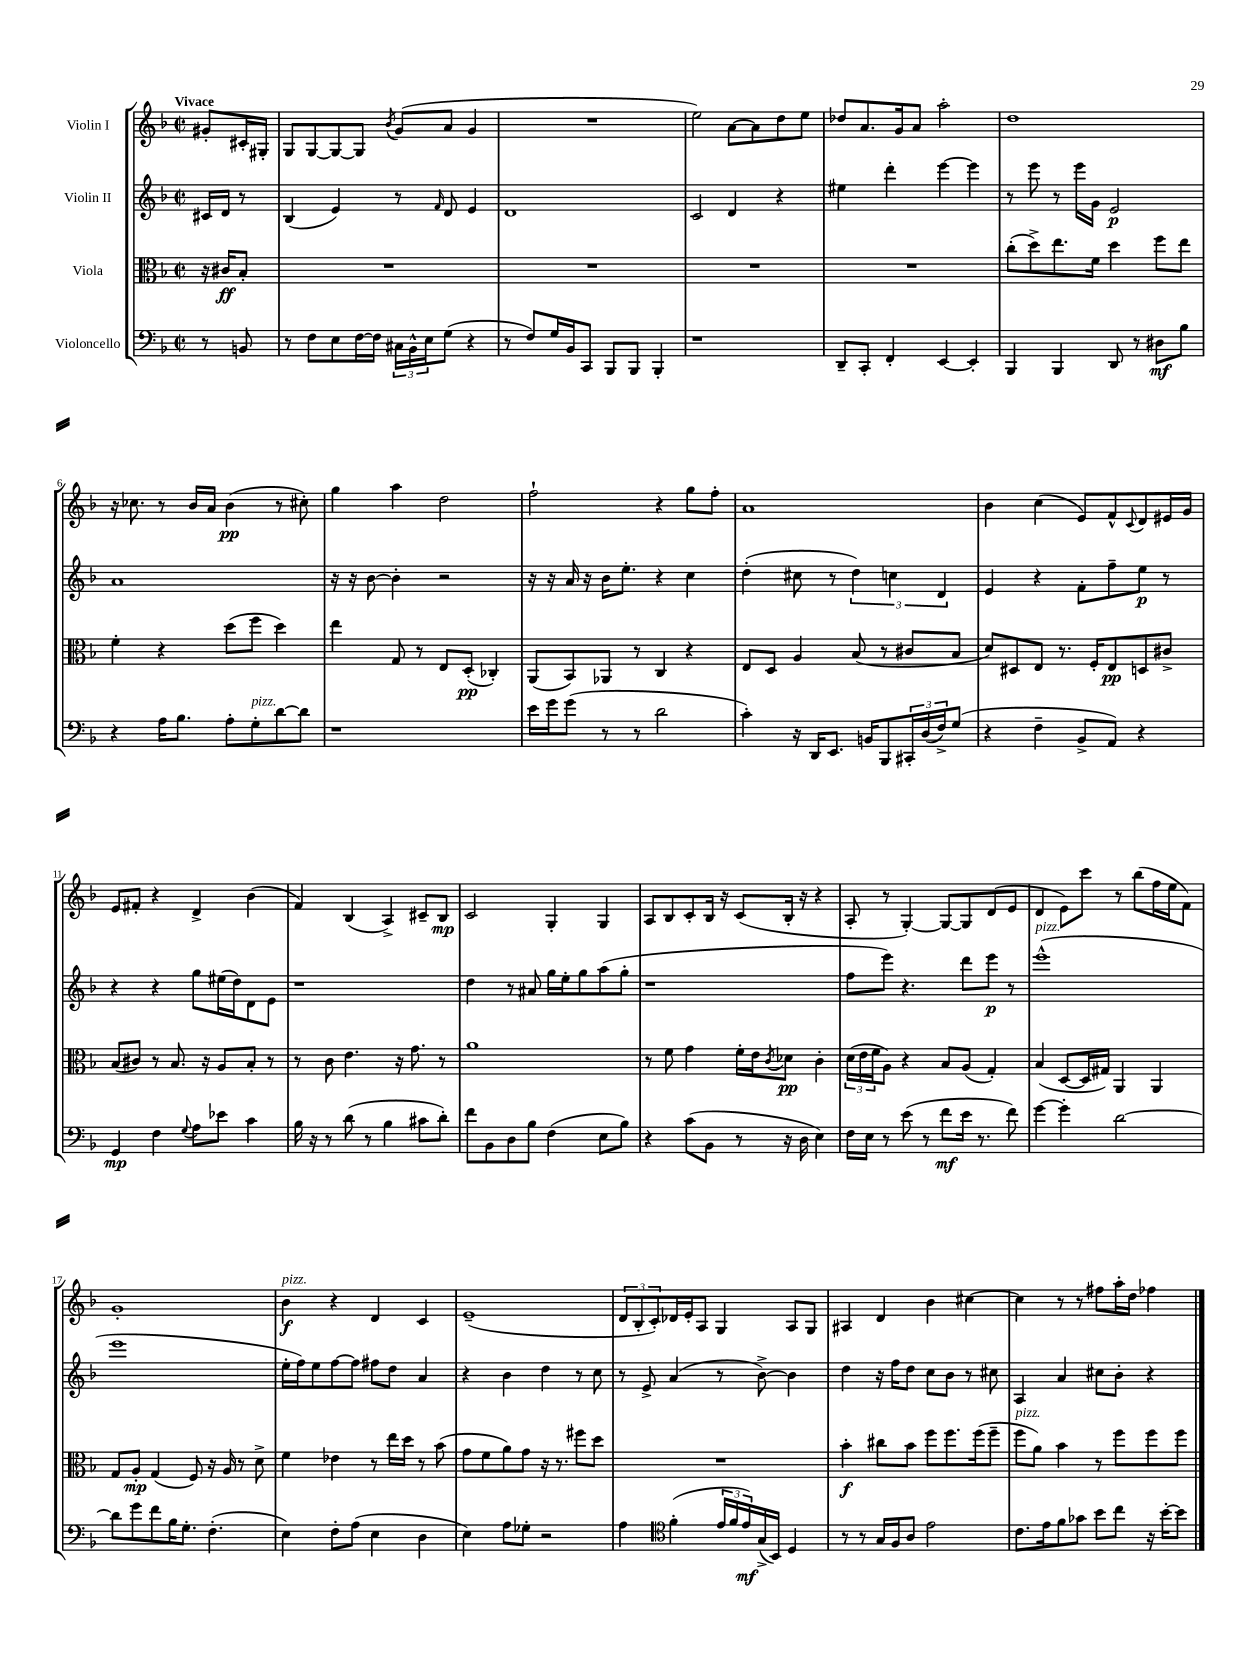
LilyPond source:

<<
\new StaffGroup <<
\new Staff = "s0" \with { instrumentName = "Violin I" } {
    \clef treble \key f \major \defaultTimeSignature \time 2/2 \partial 4 \tempo "Vivace"
    gis'8-. cis'16-. gis16-. |
    g8 g8~ g8~ g8 \acciaccatura { bes'8 } g'8( a'8 g'4 |
    R1 |
    e''2) a'8~ a'8 d''8 e''8 |
    des''8 a'8. g'16 a'8 a''2-. |
    d''1 |
    r16 ces''8. r8 bes'16 a'16 bes'4\pp( r8 cis''8-.) |
    g''4 a''4 d''2 |
    f''2-! r4 g''8 f''8-. |
    a'1 |
    bes'4 c''4( e'8) f'8-^ \appoggiatura { c'8 } d'8 eis'16 g'16 |
    e'8 fis'8-. r4 d'4-> bes'4( |
    f'4) bes4( a4->) cis'8-- bes8\mp |
    c'2 g4-. g4 |
    a8 bes8 c'8-. bes16 r16 c'8( bes16-. r16 r4 |
    a8-. r8 g4~-.) g8~ g8 d'8( e'8 |
    d'4 e'8) c'''8 r8 bes''8( f''16 e''16 f'8) |
    g'1-. |
    bes'4\f^\markup { \italic "pizz." } r4 d'4 c'4 |
    e'1--( |
    \tuplet 3/2 { d'8 bes8-. c'8-.) } des'16 e'16-. a8 g4 a8 g8 |
    ais4 d'4 bes'4 cis''4~ |
    cis''4 r8 r8 fis''8 a''16-. d''16 fes''4 \bar "|." |
}
\new Staff = "s1" \with { instrumentName = "Violin II" } {
    \clef treble \key f \major \defaultTimeSignature \time 2/2 \partial 4
    cis'16 d'16 r8 |
    bes4( e'4) r8 \grace { f'16 } d'8 e'4 |
    d'1 |
    c'2 d'4 r4 |
    eis''4 d'''4-. e'''4~ e'''4 |
    r8 e'''8 r8 e'''16 g'16 e'2\p |
    a'1 |
    r16 r16 bes'8~ bes'4-. r2 |
    r16 r16 a'16 r16 bes'16 e''8.-. r4 c''4 |
    d''4-.( cis''8 r8 \tuplet 3/2 { d''4) c''4 d'4 } |
    e'4 r4 f'8-. f''8-- e''8\p r8 |
    r4 r4 g''8 eis''16( d''16) d'8 e'8 |
    r1 |
    d''4 r8 ais'8 g''16 e''16-. g''8 a''8( g''8-. |
    r1 |
    f''8 e'''8) r4. d'''8 e'''8\p r8 |
    e'''1-^^\markup { \italic "pizz." }( |
    e'''1 |
    e''16-. f''16) e''8 f''8~ f''8 fis''8 d''8 a'4 |
    r4 bes'4 d''4 r8 c''8 |
    r8 e'8-> a'4( r8 bes'8~->) bes'4 |
    d''4 r16 f''16 d''8 c''8 bes'8 r8 cis''8 |
    a4 a'4 cis''8 bes'8-. r4 \bar "|." |
}
\new Staff = "s2" \with { instrumentName = "Viola" } {
    \clef alto \key f \major \defaultTimeSignature \time 2/2 \partial 4
    r16 cis'16\ff bes8-. |
    R1 |
    R1 |
    R1 |
    R1 |
    c''8-.( d''8->) e''8. f'16 d''4 f''8 e''8 |
    f'4-. r4 d''8( f''8 d''4) |
    e''4 g8 r8 e8 d8-.\pp( ces4-.) |
    a,8( bes,8) aes,8 r8 c4 r4 |
    e8 d8 a4 bes8( r8 cis'8 bes8 |
    d'8) dis8 e8 r8. f16-. e8\pp d8 cis'8-> |
    bes8( cis'8) r8 bes8. r16 a8 bes8-. r8 |
    r8 c'8 e'4. r16 g'8. r8 |
    a'1 |
    r8 f'8 g'4 f'16-. e'16 \acciaccatura { c'8 } des'8\pp c'4-. |
    \tuplet 3/2 { d'16( e'16 f'16 } a8) r4 bes8 a8( g4-.) |
    bes4( d8~ d16 gis16) a,4 a,4 |
    g8 a8-.\mp g4( f8) r16 a16 r8 d'8-> |
    f'4 ees'4 r8 e''16 d''16 r8 bes'8( |
    g'8 f'8 a'8) g'8 r16 r8. fis''8 d''8 |
    R1 |
    bes'4-.\f cis''8 bes'8 f''8 f''8. f''16( f''8-- |
    f''8^\markup { \italic "pizz." } a'8) bes'4 r8 f''8 f''8 f''8 \bar "|." |
}
\new Staff = "s3" \with { instrumentName = "Violoncello" } {
    \clef bass \key f \major \defaultTimeSignature \time 2/2 \partial 4
    r8 b,8 |
    r8 f8 e8 f16~ f16 \tuplet 3/2 { cis16 bes,16-^ e16 } g8( r4 |
    r8 f8) g16 bes,16 c,8 bes,,8 bes,,8 bes,,4-. |
    r1 |
    d,8-- c,8-. f,4-. e,4~ e,4-. |
    bes,,4 bes,,4 d,8 r8 dis8\mf bes8 |
    r4 a16 bes8. a8-. g8-.^\markup { \italic "pizz." } d'8~ d'8 |
    r1 |
    e'16 g'16 g'8( r8 r8 d'2 |
    c'4-.) r16 d,16 e,8. b,16 bes,,8 \tuplet 3/2 { cis,16-. d16( f16->) } g8( |
    r4 f4-- bes,8-> a,8) r4 |
    g,4\mp f4 \appoggiatura { g8 } a8 ees'8 c'4 |
    bes16 r16 r8 d'8( r8 bes4 cis'8 d'8-.) |
    f'8 bes,8 d8 bes8 f4( e8 bes8) |
    r4 c'8( bes,8 r8 r16 d16 e4) |
    f16 e16 r8 e'8( r8 f'8\mf e'16 r8. f'8) |
    g'4~ g'4-. d'2~ |
    d'8 g'8 f'8 bes16 g8.-. f4.-.( |
    e4) f8-. a8( e4 d4 |
    e4) a8 ges8-. r2 |
    a4 \clef tenor f'4-.( \tuplet 3/2 { e'16 f'16 e'16\mf) } g16->( bes,16) d4 |
    r8 r8 g16 f16 a8 e'2 |
    c'8. e'16 f'8 ges'8 bes'8 c''8 r16 bes'16~-. bes'8 \bar "|." |
}
>>
>>
